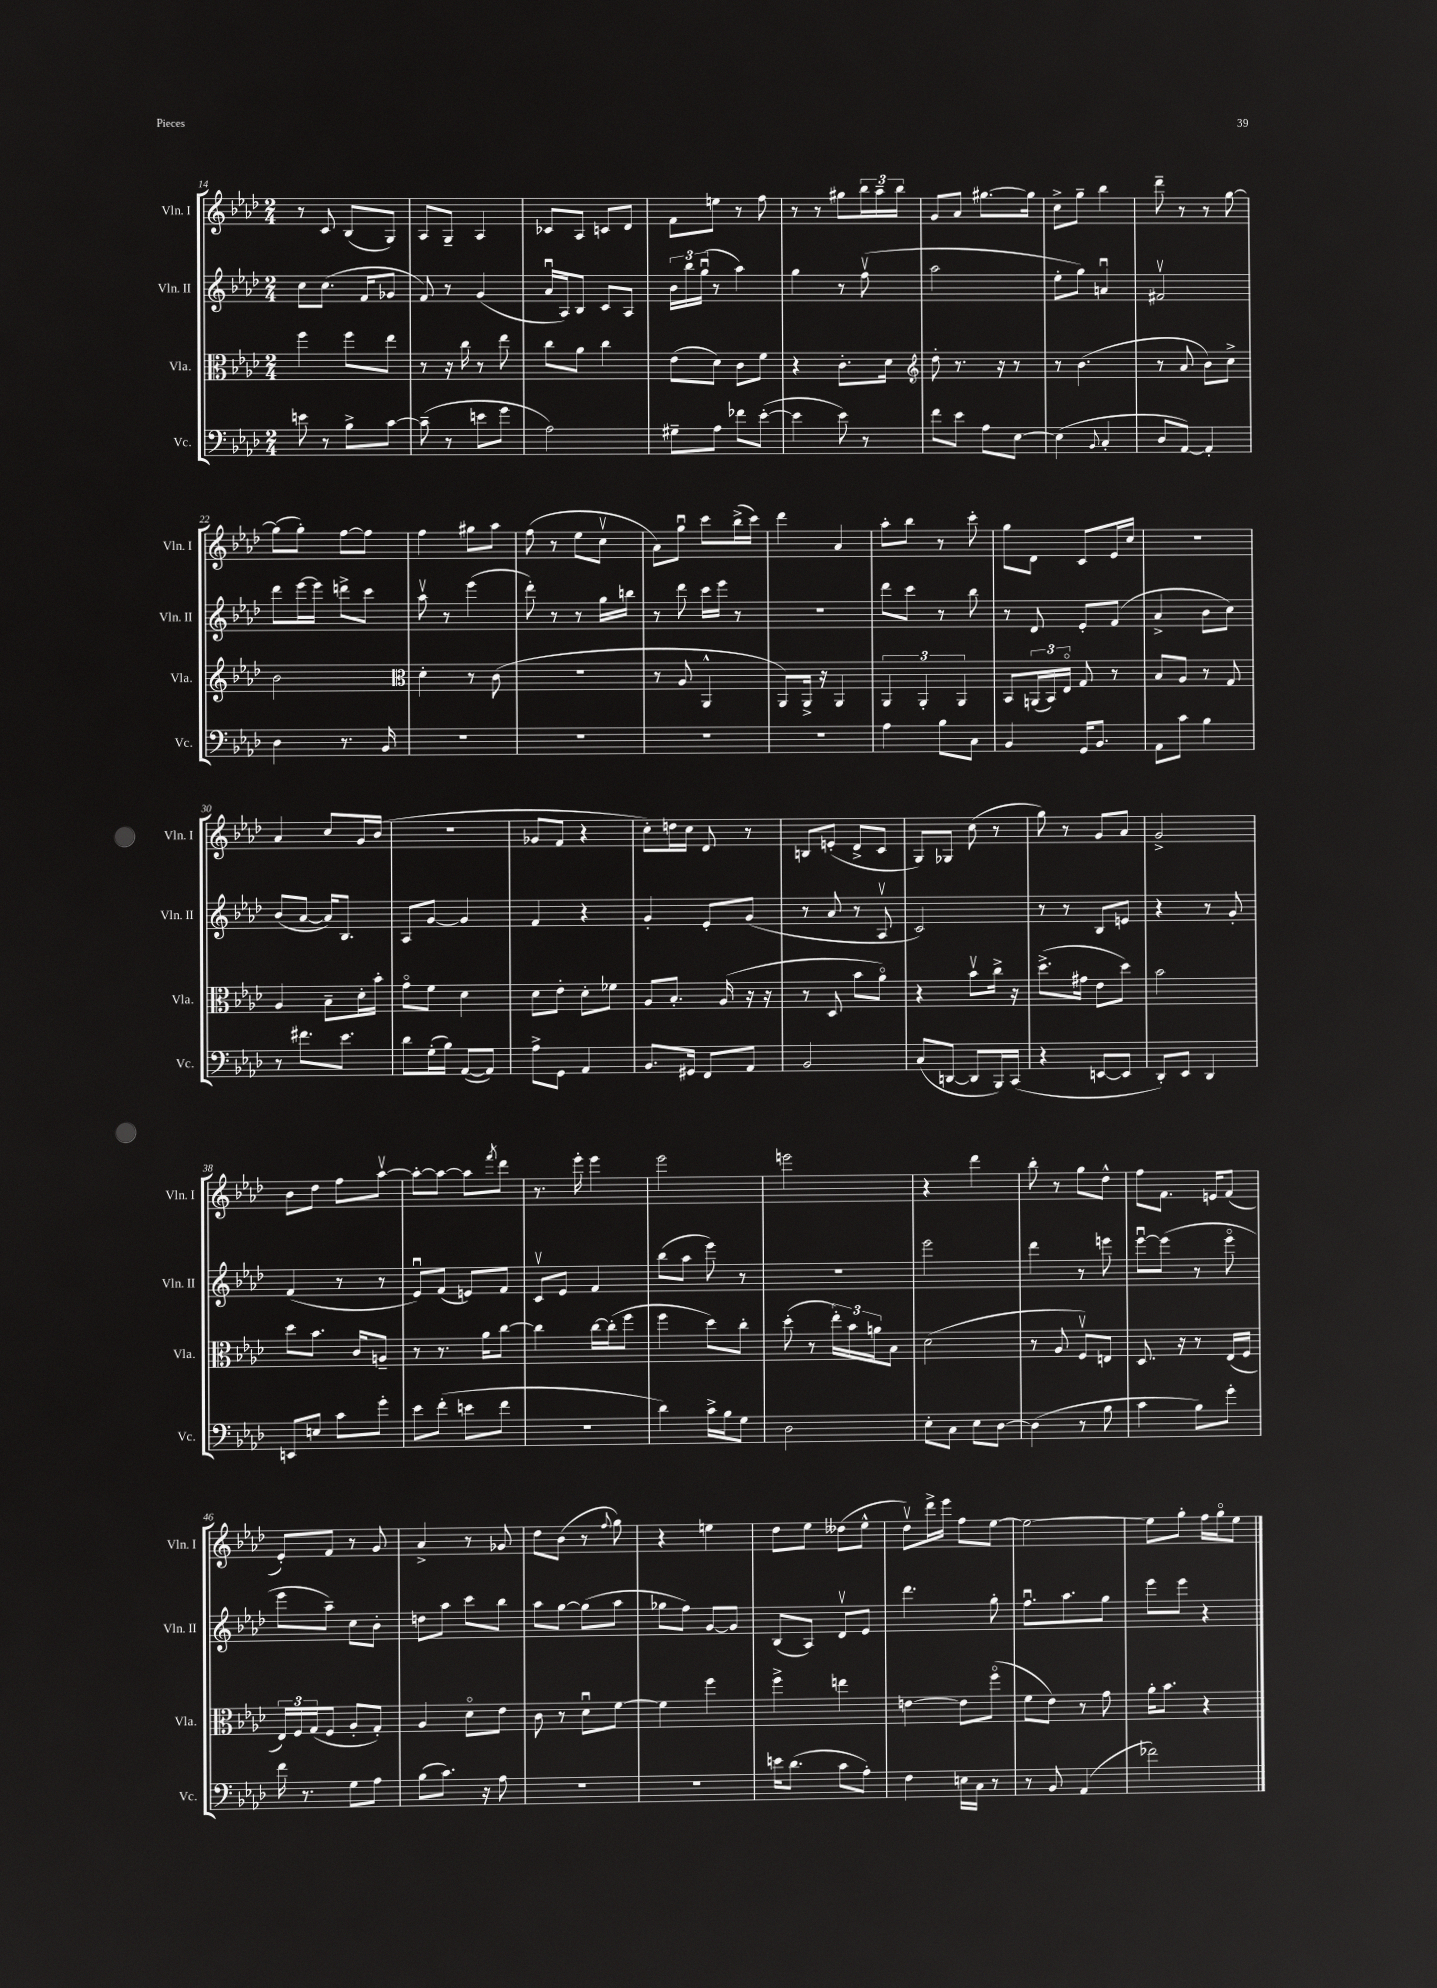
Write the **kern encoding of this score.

**kern	**kern	**kern	**kern
*part4	*part3	*part2	*part1
*staff4	*staff3	*staff2	*staff1
*I"Vc.	*I"Vla.	*I"Vln. II	*I"Vln. I
*I'Vc.	*I'Vla.	*I'Vln. II	*I'Vln. I
*clefF4	*clefC3	*clefG2	*clefG2
*k[b-e-a-d-]	*k[b-e-a-d-]	*k[b-e-a-d-]	*k[b-e-a-d-]
*M2/4	*M2/4	*M2/4	*M2/4
=14	=14	=14	=14
8en\	4ff\	8cc\L	8r
8r	.	(8.cc\J	8c/
8B-^\L	8ff\L	.	(8B-/L
.	.	16f/KL	.
[8c\J	8ee-\J	8g-X/J	8G/J)
=15	=15	=15	=15
(8c~\]	8r	8f/)	8A-/L
8r	16r	8r	8G~/J
.	16cc\	.	.
8en\L	8r	(4g/	4A-/
8g\J	8ee-\	.	.
=16	=16	=16	=16
2A-\)	8cc\L	16a-u/LL	8c-X/L
.	.	16A-/J)	.
.	8a-\J	8B-/J	8A-/J
.	4cc\	8c/L	8cn/L
.	.	8A-/J	8d-/J
=17	=17	=17	=17
8G#X~\L	(8e-\L	24b-\LL	8f\L
.	.	24bb-\	.
.	.	(24ggu\JJ	.
8A-\J	8d-\J)	8r	8een\J
8f-X\L	8c\L	4aa-\)	8r
([8e-'\J	8f\J	.	8ff\
=18	=18	=18	=18
4e-\]	4r	4gg\	8r
.	.	.	8r
8e-\)	8.c'\L	8r	8gg#X\L
8r	.	(8ffv\	24bb-\L
.	.	.	24aa-~\
.	16d-\Jk	.	.
.	.	.	24bb-\JJ
=19	=19	=19	=19
*	*clefG2	*	*
8f\L	8dd-'\	2aa-\	8g/L
8e-\J	8.r	.	8a-/J
8A-\L	.	.	[8.gg#X\L
.	16r	.	.
[8E-\J	8r	.	.
.	.	.	16gg#\Jk]
=20	=20	=20	=20
(4E-\]	8r	8ee-'\L	8cc^\L
.	(4.b-\	8gg\J)	8gg~\J
8qqBB-/	.	.	.
4C'/	.	4anu/	4bb-\
=21	=21	=21	=21
8D-/L	8r	2f#Xv/	8ddd-~\
[8AA-/J)	8a-/	.	8r
4AA-'/]	8b-\L)	.	8r
.	8cc^\J	.	[8gg\
!!LO:LB:g=z
=22	=22	=22	=22
4D-\	2b-\	8ddd-\L	(8gg\L]
.	.	[16eee-\L	8gg'\J)
.	.	16eee-\JJ]	.
8.r	.	8dddn^\L	[8ff\L
.	.	8ccc\J	8ff\J]
16BB-/	.	.	.
=23	=23	=23	=23
*	*clefC3	*	*
2r	4d-'\	8aa-v\	4ff\
.	.	8r	.
.	8r	(4eee-\	8gg#X\L
.	(8c\	.	8aa-\J
=24	=24	=24	=24
2r	2r	8ddd-'\)	(8ff\
.	.	8r	8r
.	.	8r	8ee-\L
.	.	16gg\LL	8ccv\J
.	.	16bbn\JJ	.
=25	=25	=25	=25
2r	8r	8r	8a-\L)
.	8A-/	8ddd-\	8ggu\J
.	4AA-^^/	16ccc\LL	8ccc\L
.	.	16eee-\JJ	.
.	.	8r	(16bb-^\L
.	.	.	16ccc\JJ)
=26	=26	=26	=26
2r	8AA-/L)	2r	4ddd-\
.	16AA-^/Jk	.	.
.	16r	.	.
.	4AA-/	.	4a-/
=27	=27	=27	=27
4A-\	6AA-/	8ddd-\L	8aa-'\L
.	.	8ccc\J	8bb-\J
.	6AA-'/	.	.
8B-\L	.	8r	8r
.	6AA-/	.	.
8C\J	.	8bb-\	8ccc'\
=28	=28	=28	=28
4BB-/	8BB-/L	8r	8gg\L
.	(24AAn/L	8d-/	8d-\J
.	24BB-/)	.	.
.	24E-/JJ	.	.
16GG/KL	8G/	8e-'/L	8c/L
8.BB-/J	.	.	.
.	8r	(8f/J	16e-/L
.	.	.	16cc/JJ
=29	=29	=29	=29
8AA-\L	8B-/L	4a-^/	2r
8c\J	8A-/J	.	.
4B-\	8r	8b-\L	.
.	8G/	8cc\J)	.
!!LO:LB:g=z
=30	=30	=30	=30
8r	4A-/	(8b-/L	4a-/
8.f#X\L	.	[8a-/J	.
.	8B-~\L	16a-/KL])	8cc/L
8.e-\J	.	8.B-/J	.
.	16d-'\L	.	16g/L
.	16b-'\JJ	.	(16b-/JJ
=31	=31	=31	=31
8d-\L	8g\L	8A-/L	2r
(16G'\L	8f\J	[8g/J	.
16B-\JJ)	.	.	.
([8AA-/L	4d-\	4g/]	.
8AA-/J])	.	.	.
=32	=32	=32	=32
8A-^\L	8d-\L	4f/	8g-X/L
8GG\J	8e-'\J	.	8f/J
4AA-/	8d-'\L	4r	4r
.	8f-X\J	.	.
=33	=33	=33	=33
8.BB-/L	8A-/L	4g'/	8cc'\L)
.	8.B-'/J	.	16ddn\L
16GG#X/Jk	.	.	16cc\JJ
8FF/L	.	8e-'/L	8d-/
.	(16A-/	.	.
8AA-/J	16r	(8g/J	8r
.	16r	.	.
=34	=34	=34	=34
2BB-/	8r	8r	8Bn/L
.	8D-/	8a-/	(8en'/J
.	8b-\L	8r	8d-^/L
.	8a-\J)	8A-v/	8c/J
=35	=35	=35	=35
(8C/L	4r	2c/)	8G/L)
[8DDn/J	.	.	8G-X/J
8DD/L]	8b-v\L	.	(8cc\
16BBB-/L)	16cc^\Jk	.	8r
(16CC/JJ	16r	.	.
=36	=36	=36	=36
4r	(8.dd-^\L	8r	8gg\)
.	.	8r	8r
.	16g#X\Jk	.	.
[8EEn/L	8e-\L	8B-/L	8g/L
8EE/J]	8dd-\J)	8en/J	8a-/J
=37	=37	=37	=37
8DD-'/L)	2b-\	4r	2g^/
8EE-/J	.	.	.
4DD-/	.	8r	.
.	.	8g'/	.
!!LO:LB:g=z
=38	=38	=38	=38
8EEn/L	8dd-\L	(4f/	8b-\L
8En/J	8.b-\J	.	8dd-\J
8c\L	.	8r	8ff\L
.	16c/KL	.	.
8g'\J	8An~/J	8r	[8aa-v\J
=39	=39	=39	=39
8e-\L	8r	8e-u/L)	8aa-'\L_
(8f'\J	8.r	(8f/J	8aa-\J_
8en\L	.	8en/L)	8aa-\L]
.	16a-\KL	.	.
.	.	.	8qfff/
8f\J	[8cc\J	8f/J	8ddd-\J
=40	=40	=40	=40
2r	4cc\]	8cv/L	8.r
.	.	8e-/J	.
.	.	.	16eee-'\
.	[16cc\LL	4f/	4eee-\
.	(16cc'\J]	.	.
.	8ff\J	.	.
=41	=41	=41	=41
4d-\)	4ff\	(8bb-\L	2eee-\
.	.	8aa-\J	.
16c^\LL	8dd-\L)	8eee-\)	.
16B-\J	.	.	.
8G\J	8cc'\J	8r	.
=42	=42	=42	=42
2D-\	(8dd-'\	2r	2eeen\
.	8r	.	.
.	24ee-'\LL)	.	.
.	24b-\	.	.
.	24an\J	.	.
.	8B-\J	.	.
=43	=43	=43	=43
8E-'\L	(2d-\	2eee-\	4r
8C\J	.	.	.
8E-\L	.	.	4ddd-\
[8D-\J	.	.	.
=44	=44	=44	=44
(4D-\]	8r	4ddd-\	8bb-'\
.	8A-/	.	8r
8r	8Fv/L)	8r	8gg\L
8B-\	8En/J	8eeen\	8dd-^^\J
=45	=45	=45	=45
4c\	8.D-/	[8eee-u\L	8ff\L
.	.	(8eee-\J]	8.f\J
.	16r	.	.
8B-\L)	8r	8r	.
.	.	.	16en/KL
8g'\J	(16E-/LL	8eee-\	(8f/J
.	16F/JJ	.	.
!!LO:LB:g=z
=46	=46	=46	=46
16f\	24E-/LL)	8eee-\L	8e-'/L)
.	24F/	.	.
8.r	.	.	.
.	(24G/J	.	.
.	8F/J	8aa-~\J)	8f/J
8G\L	8A-'/L	8cc\L	8r
8A-\J	8G'/J)	8b-'\J	8g/
=47	=47	=47	=47
(8B-\L	4A-/	8ddn\L	4a-^/
8.c\J)	.	8aa-\J	.
.	8d-\L	8ccc\L	8r
16r	.	.	.
8A-\	8e-\J	8bb-\J	8g-X/
=48	=48	=48	=48
2r	8c\	8aa-\L	8dd-\L
.	8r	[8gg\J	(8b-\J
.	8d-u\L	(8gg\L]	8r
.	.	.	8qqff/
.	[8f\J	8aa-\J	8gg\)
=49	=49	=49	=49
2r	4f\]	8gg-X\L	4r
.	.	8ff\J)	.
.	4ff\	[8g/L	4een\
.	.	8g/J]	.
=50	=50	=50	=50
16en\KL	4ff^\	(8B-/L	8dd-\L
(8.d-\J	.	.	.
.	.	8A-/J)	8ee-\J
8c\L	4een\	8d-v/L	(8dd--X\L
8A-'\J)	.	8e-/J	8ee-^^\J
=51	=51	=51	=51
4F\	[4en\	4.ddd-\	8dd-v\L)
.	.	.	16ddd-^\L
.	.	.	16eee-\JJ
16En\LL	8e\L]	.	8ff\L
16C\JJ	.	.	.
8r	(8ff\J	8gg'\	[8ee-\J
=52	=52	=52	=52
8r	8f\L	8.ffu\L	2ee-\_
8BB-/	8e-\J)	.	.
.	.	8.aa-\	.
(4AA-/	8r	.	.
.	8g\	8gg\J	.
=53	=53	=53	=53
2f-X\)	16a-'\KL	8eee-\L	8ee-\L]
.	8.b-\J	.	.
.	.	8eee-\J	8gg'\J
.	4r	4r	16ff\LL
.	.	.	16gg\J
.	.	.	8ee-\J
==	==	==	==
*-	*-	*-	*-
